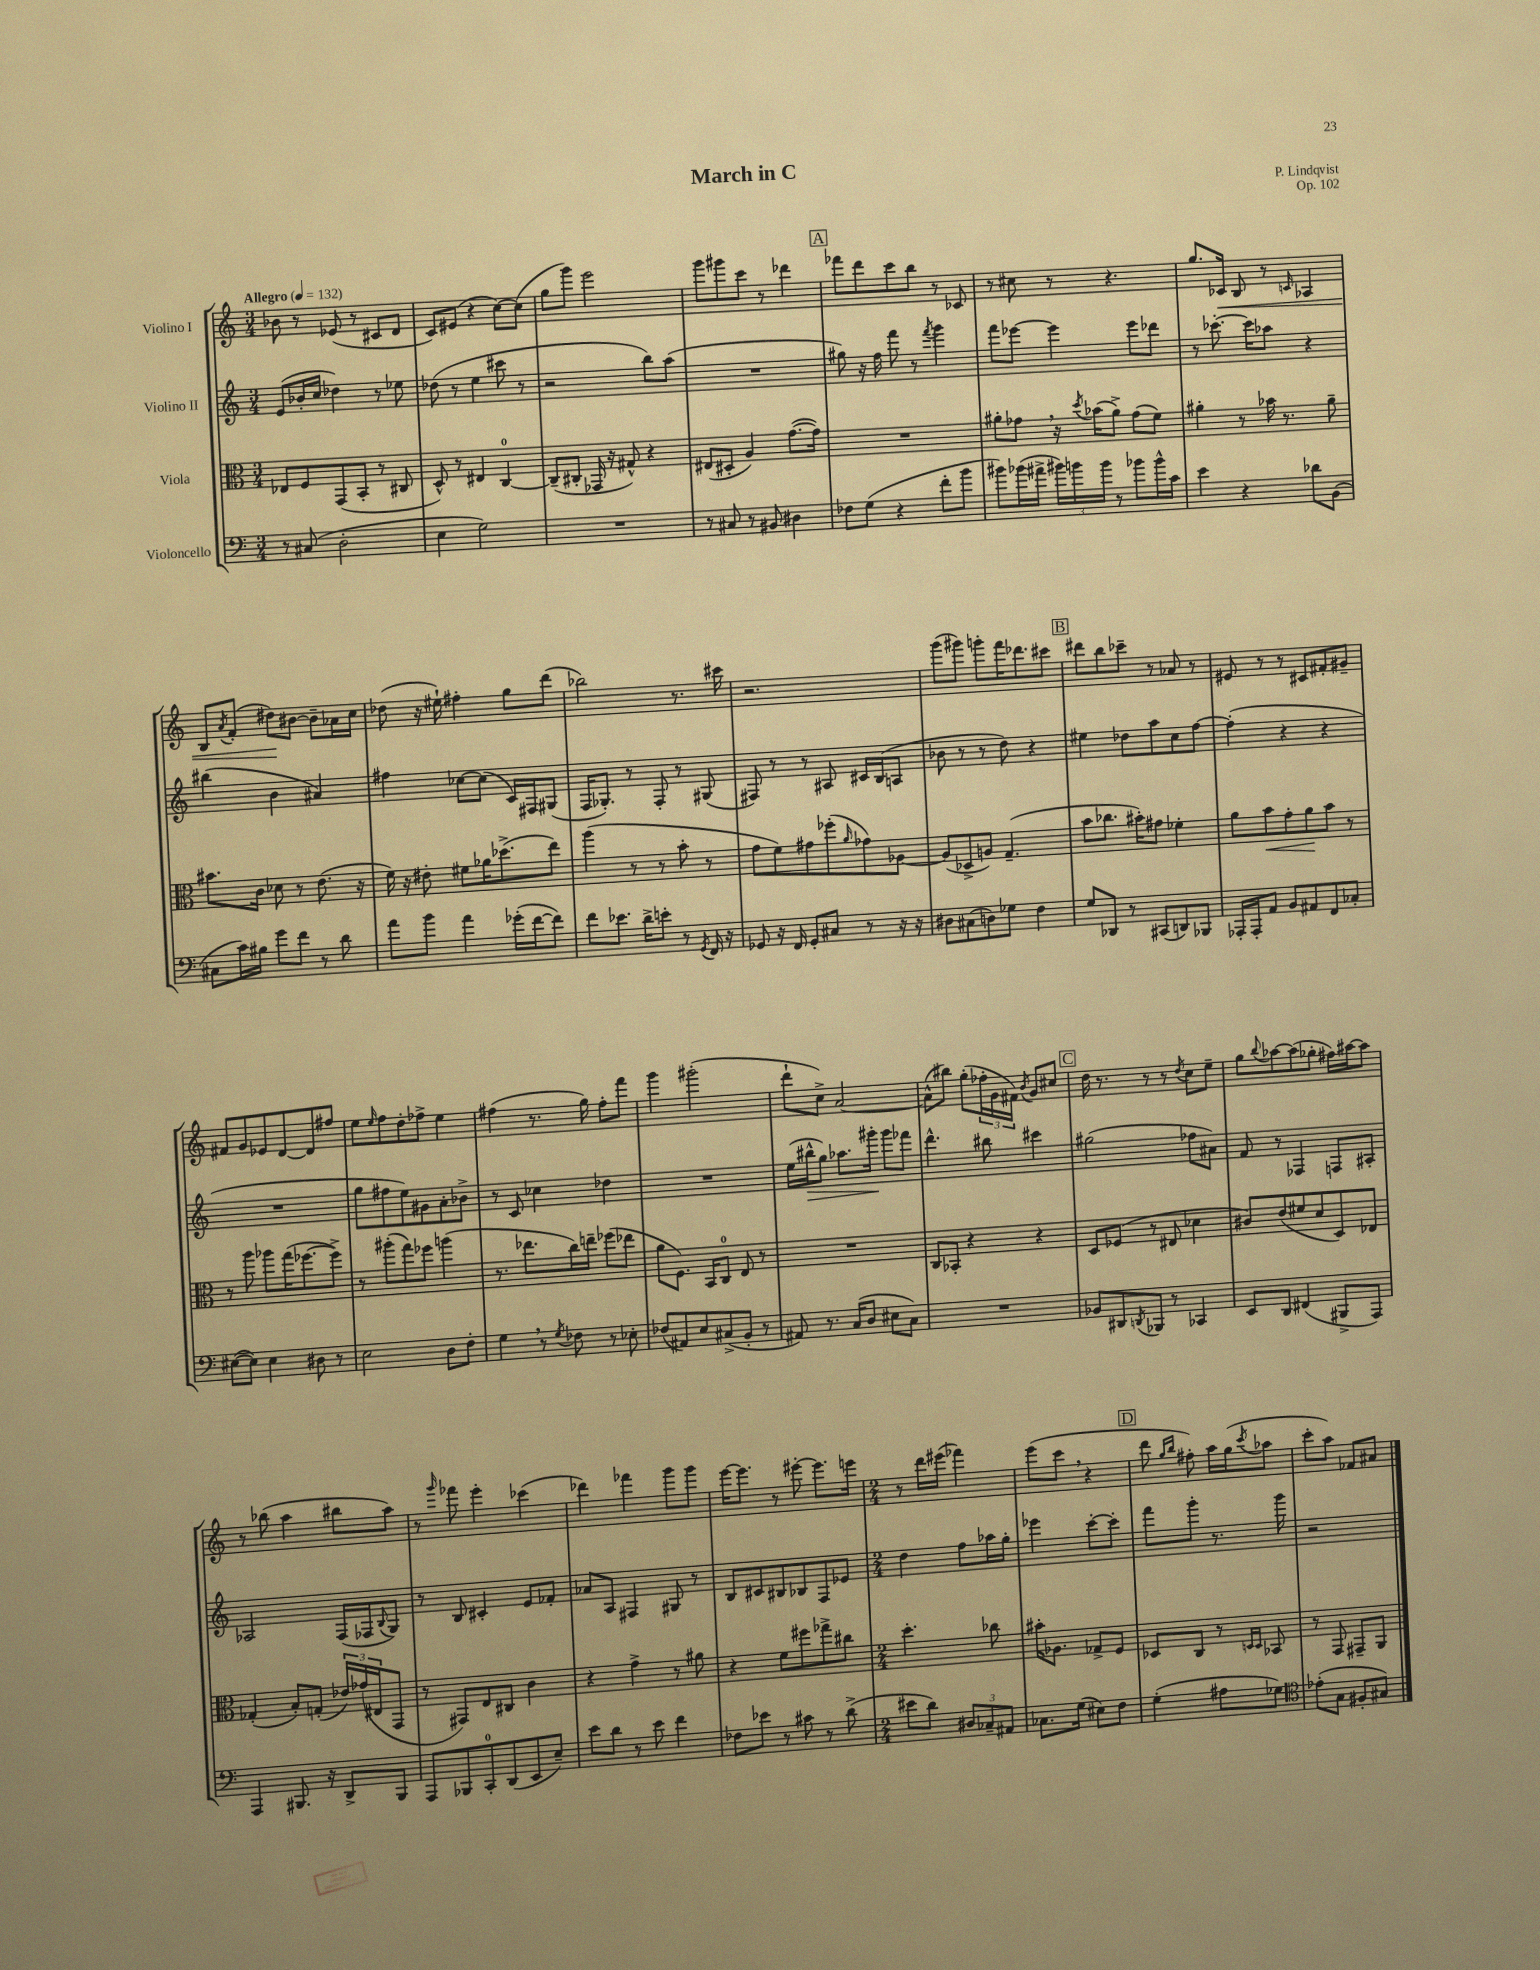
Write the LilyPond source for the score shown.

\header { title = "March in C" composer = "P. Lindqvist" opus = "Op. 102" }
<<
\new StaffGroup <<
\new Staff = "s0" \with { instrumentName = "Violino I" } {
    \clef treble \key c \major \numericTimeSignature \time 3/4 \tempo "Allegro" 4 = 132
    bes'8 r8 ees'8( r8 cis'8 d'8 |
    c'8) eis'8( r4 c''8~) c''8( |
    g''8 g'''8) e'''2 |
    g'''8 gis'''8 c'''8 r8 des'''4 |
    \mark \markup { \box "A" } fes'''8 d'''8 c'''8 b''8 r8 ces'8 |
    r8 cis''8 r8 r4. |
    g''8. ces'16\< b8 r8 \grace { c'16 } aes4 |
    b8 \acciaccatura { a'8 } f'8-.( dis''8\!) bis'8~ bis'8-- aes'16 c''16 |
    des''8( r16 eis''16-!) fis''4-. g''8 d'''8( |
    bes''2) r8. cis'''16 |
    r2. |
    g'''8( gis'''8) g'''8-. f'''16 des'''8. cis'''8 |
    \mark \markup { \box "B" } dis'''8 b''8 ces'''8-- r8 aes'8 r8 |
    eis'8 r8 r8 cis'8 fis'8-. gis'8-- |
    fis'8 g'8 ees'8 d'8~ d'8 fis''8 |
    e''8 \grace { e''16 } f''8 d''8-. fes''8-> e''4 |
    fis''4( r8. g''16) fis''8-. f'''8 |
    g'''4 gis'''2-.( |
    d'''8-! c''8->) a'2~ |
    a'8-^( bis''8) g''8-.( \tuplet 3/2 { fes''16-. g'16 fis'16) } \acciaccatura { b'8 } g'8 cis''8 |
    \mark \markup { \box "C" } d''16 r8. r8 r8 \acciaccatura { d''8 } c''8 e''8-- |
    g''8 \appoggiatura { b''8 } aes''8~ aes''8( ges''8-. fis''16) ais''16~ ais''8 |
    r8 bes''8( a''4 bis''8 a''8) |
    r8 \grace { g'''16 } fes'''8 e'''4-. ces'''4( |
    des'''4) fes'''4 g'''8 g'''8 |
    e'''16~ e'''8. r8 eis'''8~-. eis'''8. e'''16 |
    \numericTimeSignature \time 2/4 r8 d'''16 eis'''16( fes'''4) |
    e'''8( c'''8 \breathe r4 |
    \mark \markup { \box "D" } d'''8 \grace { g''16 b''16 } fis''8-.) a''16 g''16( \acciaccatura { c'''8 } aes''8 |
    c'''8-. a''8) fes'8 ais'8 \bar "|." |
}
\new Staff = "s1" \with { instrumentName = "Violino II" } {
    \clef treble \key c \major \numericTimeSignature \time 3/4
    e'8( bes'16-. c''16 des''4) r8 ees''8 |
    des''8( r8 e''4 cis'''8 r8 |
    r2 b''8) a''8( |
    R2. |
    \mark \markup { \box "A" } gis''8) r16 f''16 f'''8 r8 \acciaccatura { f'''8 } g'''4 |
    f'''8 ees'''8~ ees'''4 ees'''8 des'''8 |
    r8 ces'''8.~-. ces'''16 aes''8 r4 |
    bis''4( b'4 ais'4) |
    fis''4 ces''8~ ces''8( c'16) fis16 gis8( |
    f16 ges8.-.) r8 f8-. r8 gis8( |
    fis8) r8 r8 ais8 cis'16 b16( a8 |
    bes'8 r8 r8 d''8) r4 |
    \mark \markup { \box "B" } eis''4 des''8 a''8 c''8 f''8~ |
    f''4-.( r4 r4 |
    R2. |
    g''8 fis''8 e''8) gis'8 a'8-. bes'8-> |
    r8 c'8 ces''4 des''4 |
    R2. |
    e''16( bis''16-^\> g''8) aes''8. gis'''16-.\! gis'''8 fes'''8 |
    d'''4.-^ bis''8 cis'''4 |
    \mark \markup { \box "C" } gis''2( fes''8 ais'8) |
    f'8 r8 fes4 f8 ais8-. |
    aes2 f16( fes16 \appoggiatura { b8 } g8) |
    r8 b8 cis'4-. e'8 fes'8-. |
    aes'8 a8 fis4 gis8 r8 |
    b8 cis'8 bis8 bes8 f8 ees'8 |
    \numericTimeSignature \time 2/4 d''4 f''8 aes''16 g''16-. |
    ees'''4 c'''8~-. c'''8-. |
    \mark \markup { \box "D" } f'''8 g'''8-. r8. g'''16 |
    r2 \bar "|." |
}
\new Staff = "s2" \with { instrumentName = "Viola" } {
    \clef alto \key c \major \numericTimeSignature \time 3/4
    ees8 f8 g,8( b,8-. r8 cis8 |
    d8-^) r8 eis4 c4-0~ |
    c8--( cis8-. ges,16 r16 gis8-^) r4 |
    eis8( dis8-. a4) g'8.~( g'16) |
    \mark \markup { \box "A" } R2. |
    ais'8-. ges'8 \breathe r16 \acciaccatura { d''8 } bes'16( ais'8->) ges'8( f'8) |
    ais'4-. r8 bes'16 r8. ais'8-- |
    bis'8. c'16 des'8 r8 e'8.( r16 |
    f'16) r16 eis'8-. fis'8 aes'16 des''8.->( e''8) |
    a''4( r8 r8 b'8-. r8 |
    g'8 f'8) gis'8 fes''8-.( \grace { a'16 } ges'8) aes8~ |
    aes8( des8-> a8) g4.--( |
    \mark \markup { \box "B" } b'8 ces''8. bis'16-.) gis'8 fes'4-. |
    a'8 b'8\< g'8-. a'8\! b'8 r8 |
    r8 a''8 aes''8 g''16( fes''8.~ fes''8->) |
    r8 ais''8-.( g''8) fes''8 a''4( |
    r8. ees''8. c''16) e''16-- fes''8( ees''8 |
    a'8 f8.) b,16 c8-0 e8 r8 |
    R2. |
    c8 bes,8-. r4 r4 |
    \mark \markup { \box "C" } d8 fes8( r8 eis8 des'4 |
    cis'8) e'8( fis'8 d'8 d8) ees8 |
    ges4-.( b8-.) g8-.( \tuplet 3/2 { ees'16) ges'16( eis16 } g,8 |
    r8 gis,8) e8 cis8 c'4 |
    r4 g'4-> r8 ais'8 |
    r4 f'8 fis''8 ges''8-> cis''8 |
    \numericTimeSignature \time 2/4 d''4.-. ces''8 |
    bis'16-. aes8. ges8-> f8 |
    \mark \markup { \box "D" } des8 c8 r8 \grace { d16 d16 } bes,8 |
    r8 g,8 gis,8-- a,8 \bar "|." |
}
\new Staff = "s3" \with { instrumentName = "Violoncello" } {
    \clef bass \key c \major \numericTimeSignature \time 3/4
    r8 cis8( d2-. |
    e4 g2) |
    R2. |
    r8 cis8 r8 bis,8 dis4 |
    \mark \markup { \box "A" } fes8 g8( r4 f'8-. b'8 |
    bis'8) bes'16( ais'16-> \tuplet 3/2 { bis'16) b'16 b'16 } r8 bes'8 bes'16-^ c'16 |
    e'4 r4 des'8 b,8( |
    cis8 c'16) bis16 g'8 f'8 r8 d'8 |
    a'8 b'8 a'4 ges'16-.( f'16~ f'8) |
    f'8 ees'8. d'16-> e'8-. r8 \acciaccatura { g,8 } f,16 r16 |
    ges,8 r16 f,16 ges,8-. cis8 r8 r16 r16 |
    dis8 cis8( d8) ges8 f4 |
    \mark \markup { \box "B" } g8 des,8 r8 cis,8( d,8) bes,,8 |
    aes,,16-. aes,,16-. a,8 b,8 ais,8 f,8 ces8-. |
    eis8~( eis8) eis4 dis8 r8 |
    e2 d8 f8-. |
    g4 \breathe r8 \acciaccatura { g8 } fes8 r8 ees8-. |
    fes8( ais,8) e8 cis8->( b,8-. r8 |
    ais,8) r8. c16( d8 eis8 c8) |
    R2. |
    \mark \markup { \box "C" } bes,8 dis,8 \acciaccatura { d,8 } bes,,8 r8 ces,4 |
    e,8 d,8 fis,4( bis,,8-> a,,8) |
    a,,4 bis,,8. r16 d,8-> bis,,8 |
    a,,8 bes,,8 c,8-0-. d,8( e,8 e8--) |
    e'8 d'8 r8 e'8 f'4 |
    fes8 ees'8 r8 cis'8 r8 d'8->( |
    \numericTimeSignature \time 2/4 eis'8 d'8) \tuplet 3/2 { dis8 ces8-- ais,8 } |
    ces8. g16( eis8) f8 |
    \mark \markup { \box "D" } g4-.( ais8 ges8) |
    \clef tenor ees'8-.( g8 fis8-. gis8) \bar "|." |
}
>>
>>
\layout { \context { \Score \remove "Bar_number_engraver" } }
